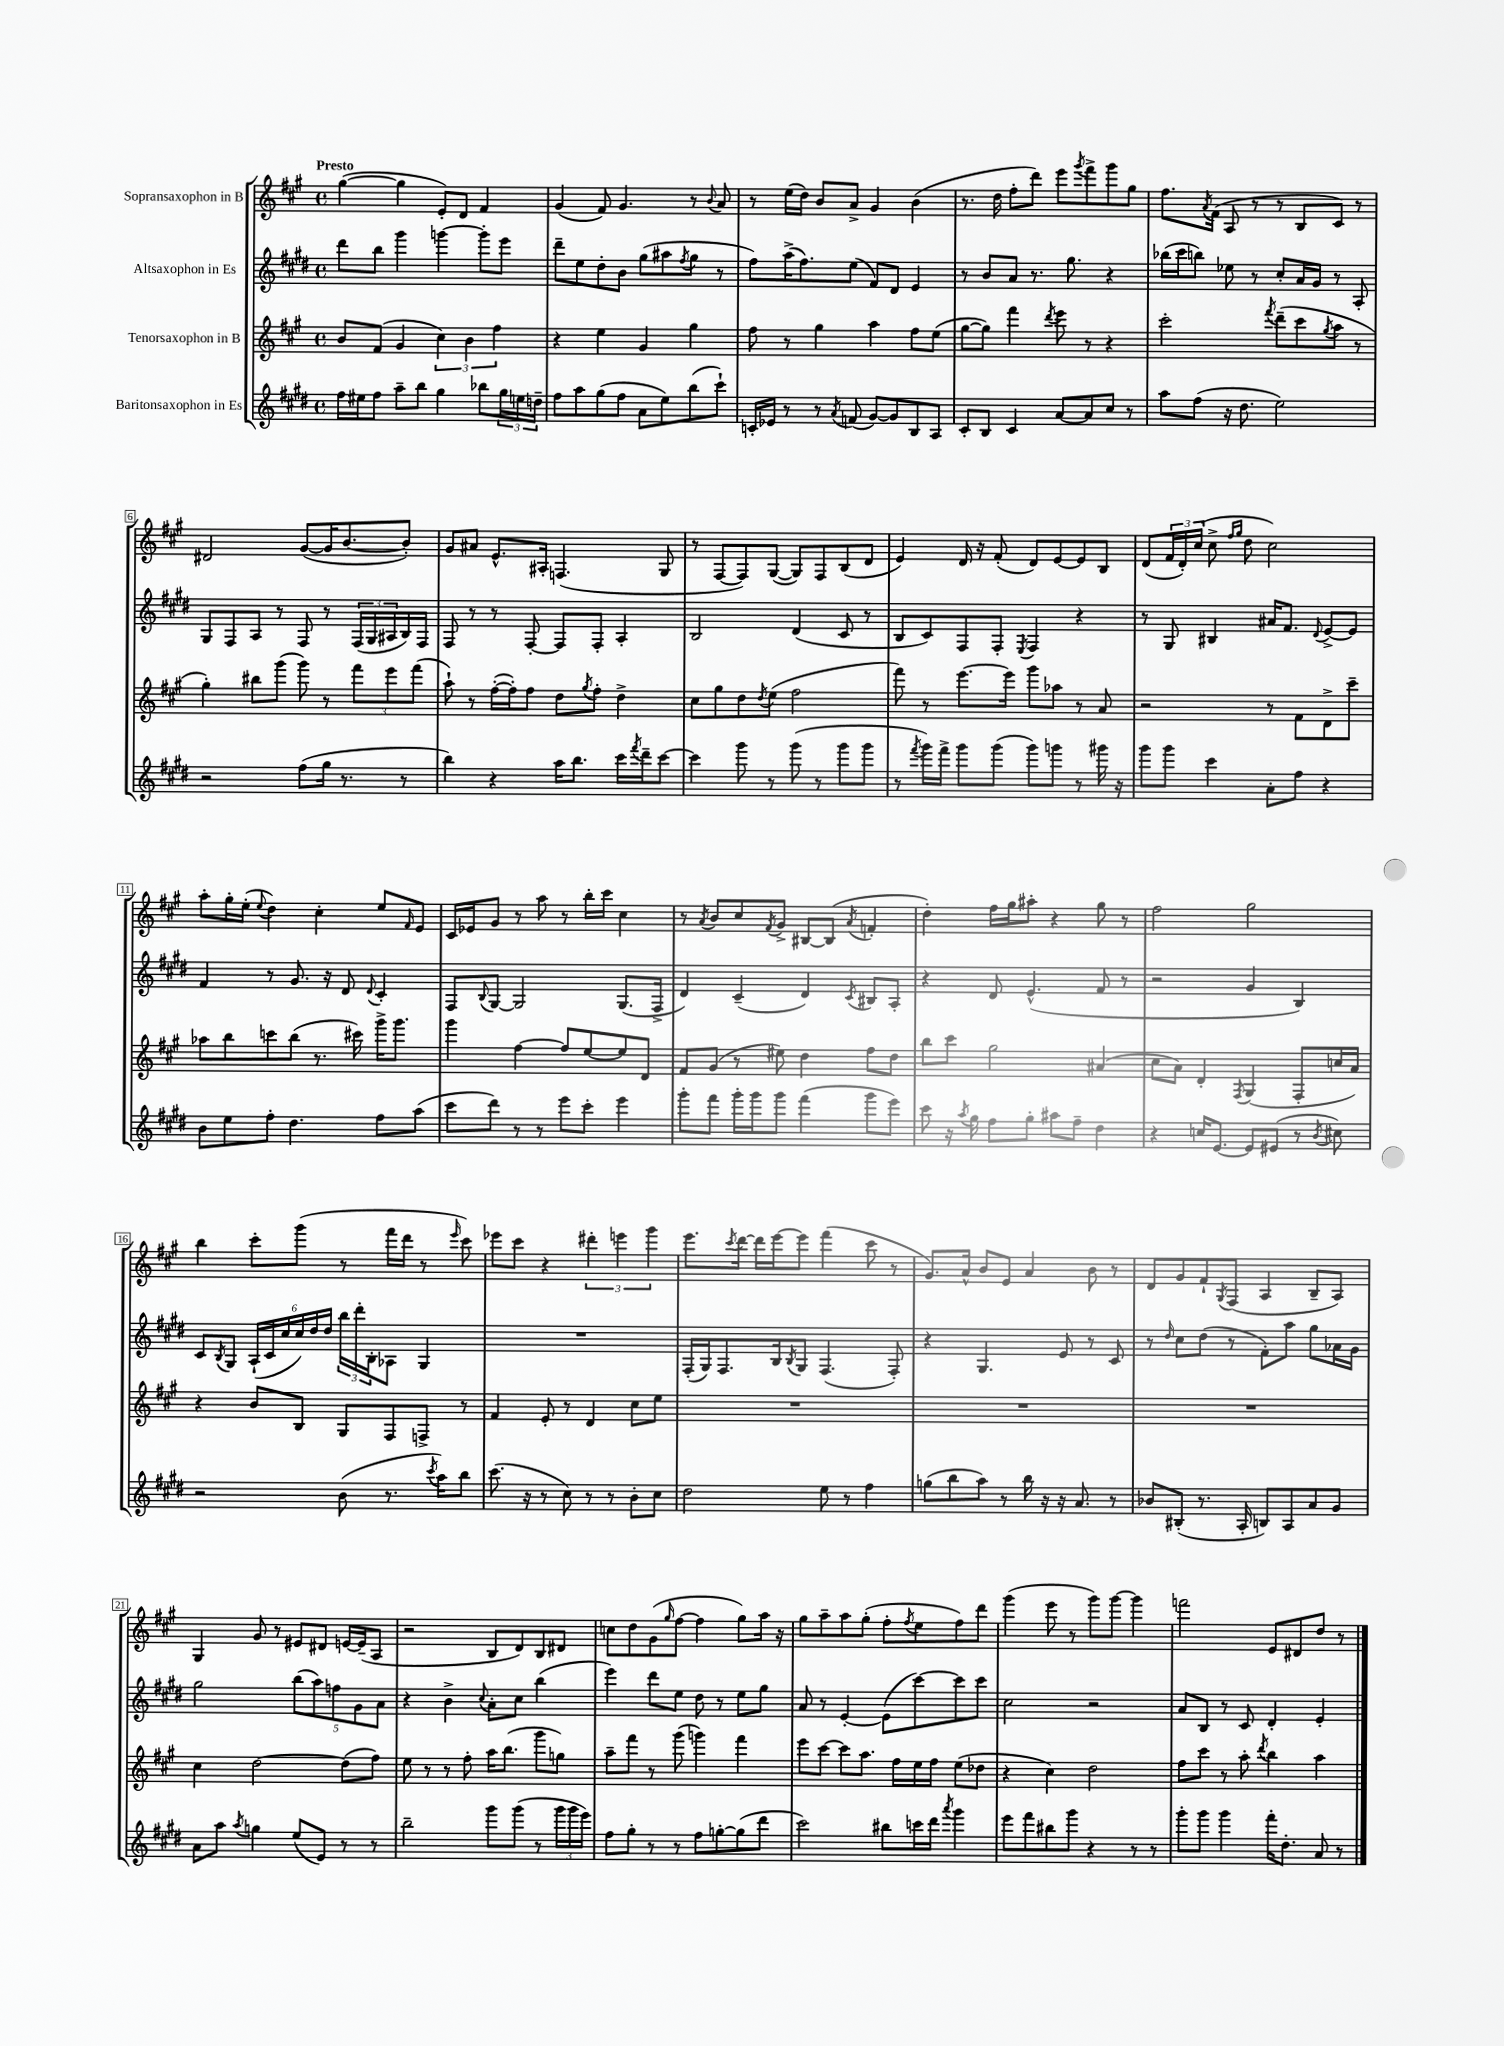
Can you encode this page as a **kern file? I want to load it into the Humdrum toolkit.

**kern	**kern	**kern	**kern
*staff4	*staff3	*staff2	*staff1
*clefG2	*clefG2	*clefG2	*clefG2
*k[f#c#g#d#]	*k[f#c#g#]	*k[f#c#g#d#]	*k[f#c#g#]
*M4/4	*M4/4	*M4/4	*M4/4
*met(c)	*met(c)	*met(c)	*met(c)
16ff#\LL	8b/L	8ddd#\L	([4gg#\
16ee#\J	.	.	.
8ff#\J	(8f#/J	8bb\J	.
8aa~\L	4g#/	4ggg#\	4gg#\]
8bb\J	.	.	.
4gg#\	6cc#\)	[4ggg\	8e'/L)
.	.	.	8d/J
.	6b\	.	.
8bb-\L	.	8ggg'\]L	4f#/
.	6ff#\	.	.
24gg#\L	.	8eee\J	.
24ee\	.	.	.
24dd~\JJ	.	.	.
=	=	=	=
8ff#\L	4r	8ddd#~\L	(4g#/
8aa\	.	8ee\	.
(8gg#\	4ee\	8dd#'\	8f#/)
8ff#\J	.	8b\J	4.g#/
8a\L	4g#/	(8gg#\L	.
8ee\)	.	8aa#\	.
.	.	8qff#/	.
(8bb\	4gg#\	8gg#\J	8r
.	.	.	8qqb/
8ccc#`\J)	.	8r	8a/
=	=	=	=
16c'/LL	8ff#\	8ff#\L)	8r
16e-/JJ	.	.	.
8r	8r	(16aa^\K	(16ee\LL
.	.	8.ff#\)	16dd\JJ)
8r	4gg#\	.	8b/L
8qa/	.	.	.
(8f/	.	(8ee\J	8a^/J
[8g#/L)	4aa\	8f#/L)	4g#/
8g#/]	.	8d#/J	.
8B/	8ff#\L	4e/	(4b\
8A/J	(8ee\J	.	.
=	=	=	=
8c#'/L	[8gg#\L	8r	8.r
8B/J	8gg#\]J)	8b/L	.
.	.	.	16dd\
4c#/	4fff#\	8a/J	8ff#'\L
.	.	8.r	8ddd\J)
.	8qddd/	.	.
[8a/L	8eee\	.	8eee\L
.	.	8.gg#\	.
.	.	.	8qggg#/
8a/]	8r	.	8fff#^\
8cc#/J	4r	4r	8ggg#\
8r	.	.	8gg#\J
=	=	=	=
8aa\L	2ccc#'\	(16bb-\LL	8.ff#\L
.	.	16ccc#\J	.
(8ff#\J	.	8bb\J)	.
.	.	.	8qa/
.	.	.	(16f#\Jk
16r	.	8ee-\	8A/
8.dd#\	.	.	.
.	.	8r	8r
.	8qfff#/	.	.
2ee\)	(8ddd~\L	8cc#'/L	8r
.	8ccc#\	16a/L	8B/L
.	.	16g#/JJ	.
.	8qgg#/	.	.
.	8aa\J	8r	8c#/J)
.	8r	8A'/	8r
=	=	=	=
2r	4gg#'\)	8G#/L	2d#/
.	.	8F#/	.
.	8bb#\L	8A/J	.
.	(8ggg#\J	8r	.
(8ff#\L	8ggg#\)	8F#/	([8g#/L
16gg#\Jk	8r	8r	16g#/]K
8.r	.	.	[8.b/
.	12fff#\L	(24F#/LL	.
.	.	24G#/	.
.	12eee\	24A#/	.
8r	.	16B/)	8b'/]J)
.	(12fff#\J	.	.
.	.	16F#/JJ	.
=	=	=	=
4bb\)	8aa`\)	8F#/	8g#/L
.	8r	8r	8a#/J
4r	([16ff#'\LL	8r	8.e^^/L
.	16ff#'\]J)	.	.
.	8ff#\J	[8F#'/	.
.	.	.	16A#'/Jk
16aa\LK	8dd\L	8F#/]L	(4.F/
8.bb\J	.	.	.
.	8qgg#/	.	.
.	8ff#'\J	8F#'/J	.
16ccc#\LL	4dd^\	4A'/	.
8qfff#/	.	.	.
16ddd#~\J	.	.	.
[8ccc#\J	.	.	8G#/
=	=	=	=
4ccc#\]	8cc#\L	2B/	8r
.	8gg#\	.	[8F#/L
8ggg#\	8dd\	.	8F#/])
.	8qdd/	.	.
8r	(8ee\J	.	([8G#/J
(8ggg#\	2ff#\	(4d#/	8G#/]L)
8r	.	.	8F#/
8ggg#\L	.	8c#/	(8B/
8ggg#\J	.	8r	8d/J
=	=	=	=
8r	8fff#\)	8B/L	4e/)
8qfff#/	.	.	.
16ggg#\LL)	8r	8c#/)	.
16fff#^\JJ	.	.	.
8ggg#\L	[8.eee\L	8F#/	16d/
.	.	.	16r
(8ggg#\J	.	8F#'/J	(8f#'/
.	16eee\]Jk	.	.
.	.	8qE/	.
8ggg#\L)	8ggg#\L	4F#/	8d/L)
8ggg\J	8aa-\J	.	[8e/
8r	8r	4r	8e/]
16ggg#\	8a/	.	8B/J
16r	.	.	.
=	=	=	=
8ggg#\L	2r	8r	(8d/L
8ggg#\J	.	8G#/	24f#/L
.	.	.	24d'/)
.	.	.	(24cc#/JJ
4ccc#\	.	4B#/	8cc#^\
.	.	.	16qqff#/LL
.	.	.	16qqgg#/JJ
.	.	.	8dd\
8a'\L	8r	16a#/LK	2cc#\)
.	.	8.f#/J	.
8ff#\J	8f#\L	.	.
.	.	8qqd#/	.
4r	8d^\	[8e^/L	.
.	8ccc#~\J	8e/]J	.
=	=	=	=
8b\L	8aa-\L	4f#/	8aa'\L
8ee\	8bb\	.	16gg#'\L
.	.	.	(16ee'\JJ
.	.	.	8qqee/
8ff#'\J	8ccc\	8r	4dd\)
4.dd#\	(8bb\J	8.g#/	.
.	8.r	.	4cc#'\
.	.	16r	.
.	.	8d#/	.
.	16ccc#\)	.	.
.	.	8qqd#/	.
8ff#\L	16ggg#^\LK	4c#'/	8ee/L
.	8.ggg#\J	.	.
.	.	.	16qqf#/
(8aa\J	.	.	8e/J
=	=	=	=
8ccc#\L	4ggg#\	8F#/L	16c#/LL
.	.	.	16e-/J
.	.	8qqB/	.
8ddd#\J)	.	[8G#/J	8g#/J
8r	[4ff#\	2G#/]	8r
8r	.	.	8aa\
8eee\L	8ff#/]L	.	8r
8ccc#'\J	[8ee/	.	16bb'\LL
.	.	.	16ccc#\JJ
4eee\	8ee/]	(8.G#/L	4cc#\
.	8d/J	.	.
.	.	16F#^/Jk	.
=	=	=	=
8ggg#'\L	8f#/L	4d#/)	8r
.	.	.	8qa/
8fff#\J	(8g#/J	.	8b/L
16ggg#'\LL	8r	(4c#~/	8cc#/
16ggg#\J	.	.	.
.	.	.	8qf#/
8ggg#\J	8ee#\)	.	8g#^/J
(4fff#\	4dd\	4d#/)	[8B#/L
.	.	.	(8B#/]J
.	.	8qc#/	8qa/
8ggg#\L	8ff#\L	8B#/L	4f'/
8eee\J)	8dd\J	8A'/J	.
=	=	=	=
8ccc#\	8bb\L	4r	4dd'\)
16r	8ccc#\J	.	.
8qaa/	.	.	.
16gg#\	.	.	.
8ff#\L	2gg#\	8d#/	16ff#\LL
.	.	.	16gg#\J
8gg#'\J	.	(4.e^^/	8aa#'\J
8aa#\L	.	.	4r
8ff#~\J	.	.	.
4dd#\	(4a#/	8f#/	8gg#\
.	.	8r	8r
=	=	=	=
4r	8cc#\L	2r	2ff#\
.	8a\J)	.	.
16cc/LK	4d'/	.	.
[8.e/J	.	.	.
.	8qF#/	.	.
8e/]L	(4G#/	4g#/	2gg#\
(8e#/J	.	.	.
8r	8F#'/L	4B/)	.
8qb/	.	.	.
8cc#\)	16cc/L	.	.
.	16a/JJ)	.	.
=	=	=	=
2r	4r	8c#/L	4bb\
.	.	8qB/	.
.	.	8G#/J	.
.	8b/L	(24A`/LL	8ccc#'\L
.	.	24c#/	.
.	.	24cc#/	.
.	8B/J	24cc#/)	(8ggg#\J
.	.	24dd#/	.
.	.	24dd#/JJ	.
(8b\	8G#/L	24bb\LL	8r
.	.	24ddd#'\	.
.	.	24B'\J	.
8.r	8F#/	8A-\J	16fff#\LL
.	.	.	16ddd\JJ
.	8F^/J	4G#/	8r
8qccc#/	.	.	.
16aa\LK)	.	.	.
.	.	.	16qqeee/
8bb\J	8r	.	8ccc#\)
=	=	=	=
(8.ccc#\	4f#/	1r	8eee-\L
.	.	.	8ccc#\J
16r	.	.	.
8r	8e'/	.	4r
8cc#\)	8r	.	.
8r	4d/	.	6ddd#'\
8r	.	.	.
.	.	.	6eee\
8b'\L	8cc#\L	.	.
.	.	.	6ggg#\
8cc#\J	8ee\J	.	.
=	=	=	=
2dd#\	1r	(16F#'/LL	8.eee\L
.	.	16G#/J)	.
.	.	8.F#/	.
.	.	.	8qccc#/
.	.	.	[16ddd\Jk
.	.	.	16ddd\]LL
.	.	16B/k	[16eee\J
.	.	8qB/	.
.	.	8G#/J	8eee\]J
8ee\	.	(4.F#/	(4fff#\
8r	.	.	.
4ff#\	.	.	8ccc#\
.	.	8F#'/)	8r
=	=	=	=
(8gg\L	1r	4r	8.g#/L)
8bb\	.	.	.
.	.	.	16a^^/Jk
8aa\J)	.	4.G#/	8b/L
8r	.	.	8e/J
16bb\	.	.	4a/
16r	.	.	.
16r	.	8e/	.
8.a/	.	.	.
.	.	8r	8b\
8r	.	8c#/	8r
=	=	=	=
8b-/L	1r	8r	8d/L
.	.	16qqdd#/	.
(8B#'/J	.	8cc#\L	8g#/
8.r	.	(8dd#\J	8f#`/
.	.	.	8qG#/
.	.	8r	(8F#/J
16A'/	.	.	.
8B/L)	.	8f#'\L)	4A/
8A/	.	8aa\J	.
8a/	.	8gg#\L	8B~/L
8g#/J	.	16a-\L	8A/J)
.	.	16g#\JJ	.
=	=	=	=
8a\L	4cc#\	2gg#\	4G#/
8aa\J	.	.	.
8qaa/	.	.	.
4gg\	[2dd\	.	8g#/
.	.	.	8r
(8ee/L	.	(10bb\L	8e#/L
.	.	10aa\)	.
8e/J)	.	.	8d#/J
.	.	10ff\	.
8r	(8dd\]L	.	[16e/LL
.	.	10g#\	.
.	.	.	(16e~/]J
8r	8ff#\J)	.	8A/J
.	.	10a\J	.
=	=	=	=
2bb~\	8ee\	4r	2r
.	8r	.	.
.	8r	4b^\	.
.	8ff#'\	.	.
.	.	8qqcc#/	.
8ggg#\L	16aa\LK	8a'\L	8B/L
.	(8.bb\J	.	.
(8ggg#\J	.	8cc#\J	8d/)
8r	8ggg#\L	(4bb\	8B/
24ggg#\LL	8gg\J)	.	8d#/J
24ggg#\	.	.	.
24eee\JJ)	.	.	.
=	=	=	=
8ff#\L	8aa~\L	4eee\)	8cc\L
8gg#'\J	8fff#\J	.	8dd\
8r	8r	8ddd#\L	(8g#\
.	.	.	16qqgg#/
8r	(8ggg#\	8ee\J	[8ff#\J
8ff#\L	4ggg\)	8dd#\	4ff#\]
[8gg'\	.	8r	.
(8gg\]	4fff#\	8ee\L	8gg#\L)
8ddd#\J	.	8gg#\J	16aa\Jk
.	.	.	16r
=	=	=	=
2ccc#\)	8eee\L	8a/	8gg#\L
.	[8ccc#\J	8r	8aa~\
.	8ccc#\]L	[4e'/	8aa\
.	8.aa\J	.	(8gg#'\J
8bb#\L	.	(8e\]L	8ff#'\L
.	16ff#\LL	.	.
.	.	.	8qff#/
16ccc\L	16ee\	[8ccc#\)	8ee\
16ddd#\JJ	16ff#\JJ	.	.
8qaaa/	.	.	.
4ggg#\	(8ee\L	8ccc#\]	8ff#\)
.	8dd-\J	8ccc#\J	8ddd\J
=	=	=	=
8eee\L	4r	2cc#\	(4ggg#\
8fff#\	.	.	.
8bb#\	4cc#\)	.	8eee\
8ggg#\J	.	.	8r
4r	2dd\	2r	8ggg#\L)
.	.	.	[8ggg#\J
8r	.	.	4ggg#\]
8r	.	.	.
=	=	=	=
8ggg#'\L	8ff#\L	8a/L	2fff\
8ggg#\J	8ccc#\J	8B/J	.
4ggg#\	8r	8r	.
.	8aa'\	8c#/	.
.	8qddd/	.	.
16fff#'\LK	4bb\	4d#'/	8e/L
8.dd#'\J	.	.	.
.	.	.	8d#/
8a/	4aa\	4e'/	8dd/J
8r	.	.	8r
==	==	==	==
*-	*-	*-	*-
